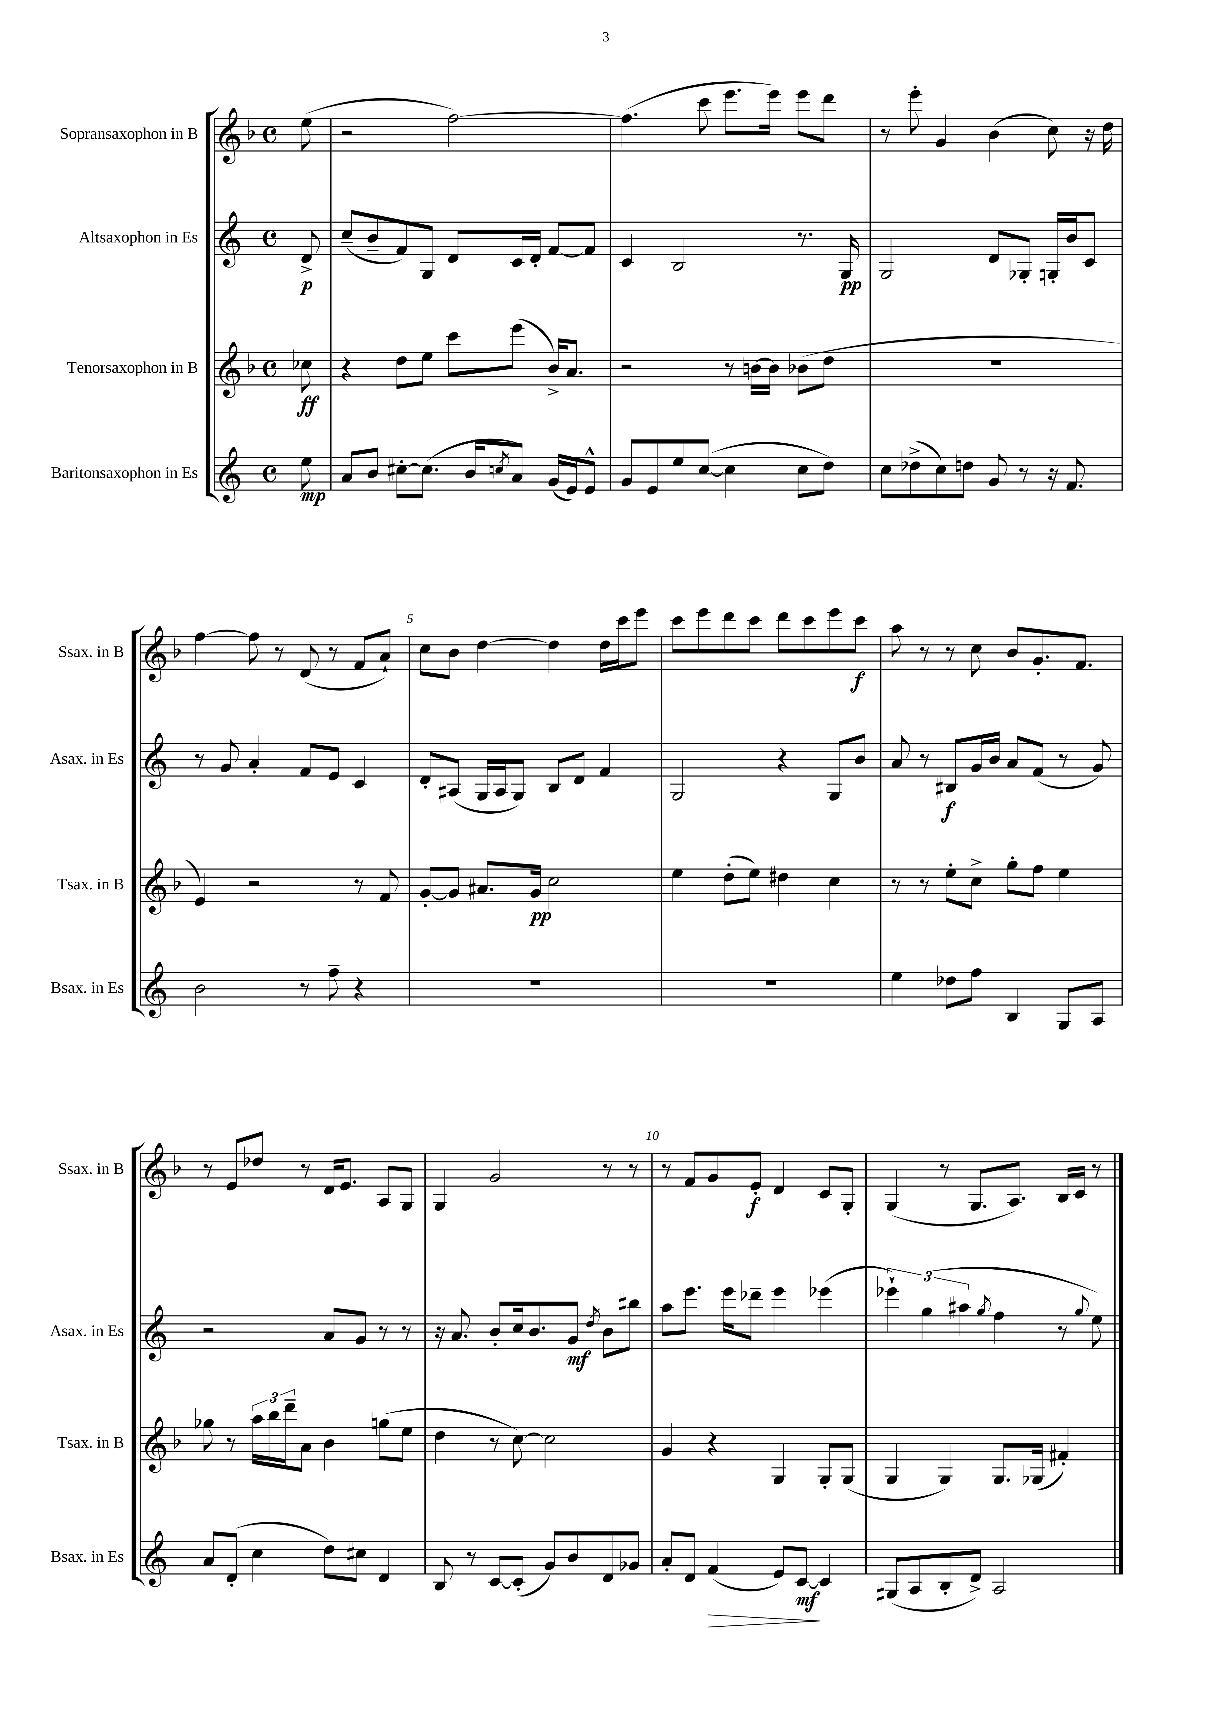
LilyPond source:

<<
\new StaffGroup <<
\new Staff = "s0" \with { instrumentName = "Sopransaxophon in B" shortInstrumentName = "Ssax. in B" } {
    \clef treble \key f \major \defaultTimeSignature \time 4/4 \partial 8
    e''8( |
    r2 f''2~) |
    f''4.( c'''8 e'''8. e'''16) e'''8 d'''8 |
    r8 e'''8-. g'4 bes'4( c''8) r16 d''16 |
    f''4~ f''8 r8 d'8( r8 f'8 a'8-!) |
    c''8 bes'8 d''4~ d''4 d''16 c'''16 e'''8 |
    c'''8 e'''8 d'''8 c'''8 d'''8 c'''8 e'''8 c'''8\f |
    a''8 r8 r8 c''8 bes'8 g'8.-. f'8. |
    r8 e'8 des''8 r8 d'16 e'8. a8 g8 |
    g4 g'2 r8 r8 |
    r8 f'8 g'8 e'8-.\f d'4 c'8 g8-. |
    g4( r8 g8. a8.) bes16 c'16 r8 \bar "|." |
}
\new Staff = "s1" \with { instrumentName = "Altsaxophon in Es" shortInstrumentName = "Asax. in Es" } {
    \clef treble \key c \major \defaultTimeSignature \time 4/4 \partial 8
    d'8->\p |
    c''8--( b'8-- f'8) g8 d'8 c'16 d'16-. f'8~ f'8 |
    c'4 b2 r8. g16\pp |
    g2 d'8 ges8-. g16-. b'16 c'8 |
    r8 g'8 a'4-. f'8 e'8 c'4 |
    d'8-. ais8( g16 ais16 g8) b8 d'8 f'4 |
    g2 r4 g8 b'8 |
    a'8 r8 bis8\f g'16 b'16 a'8 f'8( r8 g'8) |
    r2 a'8 g'8 r8 r8 |
    r16 a'8. b'8-. c''16 b'8. g'8\mf \acciaccatura { d''8 } b'8 bis''8 |
    a''8 e'''8. e'''16 des'''8-- e'''4 ees'''4( |
    \tuplet 3/2 { ees'''4-!) g''4( ais''4 } \acciaccatura { g''8 } f''4 r8 \appoggiatura { g''8 } e''8) \bar "|." |
}
\new Staff = "s2" \with { instrumentName = "Tenorsaxophon in B" shortInstrumentName = "Tsax. in B" } {
    \clef treble \key f \major \defaultTimeSignature \time 4/4 \partial 8
    ces''8\ff |
    r4 d''8 e''8 c'''8 e'''8( bes'16->) a'8. |
    r2 r8 b'16~ b'16 bes'8( d''8 |
    R1 |
    e'4) r2 r8 f'8 |
    g'8~-. g'8 ais'8. g'16\pp c''2 |
    e''4 d''8-.( e''8) dis''4 c''4 |
    r8 r8 e''8-. c''8-> g''8-. f''8 e''4 |
    ges''8 r8 \tuplet 3/2 { a''16 bes''16 d'''16-- } a'8 bes'4 g''8( e''8 |
    d''4 r8 c''8~) c''2 |
    g'4 r4 g4 g8-. g8( |
    g4 g4) g8. ges16( fis'4-.) \bar "|." |
}
\new Staff = "s3" \with { instrumentName = "Baritonsaxophon in Es" shortInstrumentName = "Bsax. in Es" } {
    \clef treble \key c \major \defaultTimeSignature \time 4/4 \partial 8
    e''8\mp |
    a'8 b'8 cis''8~-. cis''8.( b'16 \acciaccatura { c''8 } a'8) g'16( e'16) e'8-^ |
    g'8 e'8 e''8 c''8~( c''4 c''8 d''8) |
    c''8 des''8->( c''8) d''8 g'8 r8 r16 f'8. |
    b'2 r8 f''8-- r4 |
    R1 |
    R1 |
    e''4 des''8 f''8 b4 g8 a8 |
    a'8 d'8-.( c''4 d''8) cis''8 d'4 |
    b8 r8 c'8~ c'8-.( g'8) b'8 d'8 ges'8 |
    a'8-. d'8 f'4\>( e'8) c'8~\mf\! c'4 |
    gis8( a8 b8-. d'8->) a2 \bar "|." |
}
>>
>>
\layout { \context { \Score \override BarNumber.break-visibility = ##(#f #t #t) barNumberVisibility = #(every-nth-bar-number-visible 5) } }
